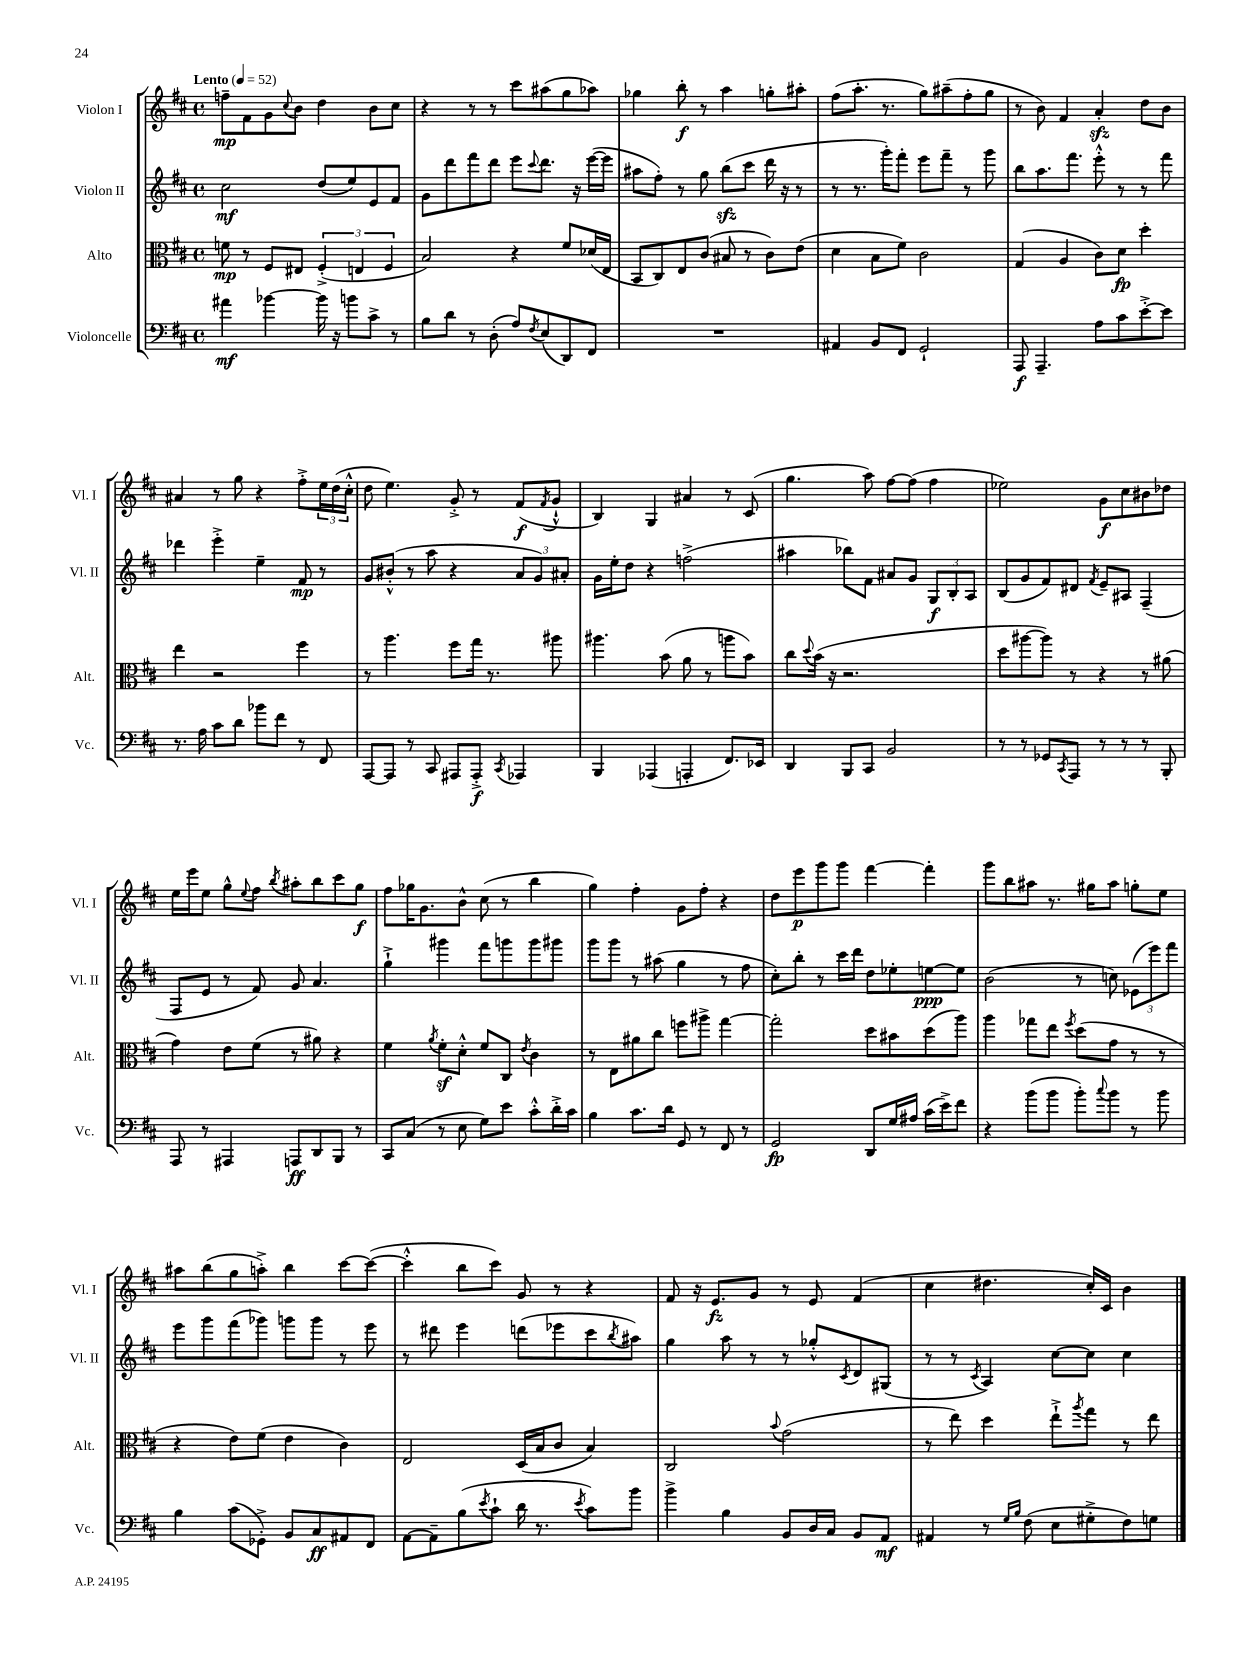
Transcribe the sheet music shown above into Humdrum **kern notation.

**kern	**kern	**kern	**kern
*staff4	*staff3	*staff2	*staff1
*clefF4	*clefC3	*clefG2	*clefG2
*k[f#c#]	*k[f#c#]	*k[f#c#]	*k[f#c#]
*M4/4	*M4/4	*M4/4	*M4/4
*met(c)	*met(c)	*met(c)	*met(c)
*MM52	*MM52	*MM52	*MM52
4a#	8f	2cc#	8ff~
.	8r	.	8f#
[4b-	8F#	.	8g
.	.	.	8qqcc#
.	8E#	.	8b
16b-]	(6F#'^	(8dd	4dd
16r	.	.	.
8b	.	8ee)	.
.	6E	.	.
8c#^	.	8e	8b
.	6F#	.	.
8r	.	8f#	8cc#
=	=	=	=
8B	2B)	8g	4r
8d	.	8ddd	.
8r	.	8fff#	8r
(8D'	.	8ddd	8r
8A)	4r	8eee	8ccc#
8qF#	.	8qqccc#	.
(8E	.	8.ddd	(8aa#
8DD)	8f#	.	8gg
.	.	16r	.
8FF#	(16d-	([16eee	8aa-)
.	16E	16eee]	.
=	=	=	=
1r	8BB	8aa#	4gg-
.	8C#)	8ff#')	.
.	8E	8r	8bb'
.	(8c#	8gg	8r
.	8B#	(8bb	4aa
.	8r	8ccc#	.
.	8c#)	16ddd	8gg'
.	.	16r	.
.	(8e	8r	8aa#'
=	=	=	=
4AA#	4d	8r	(8ff#
.	.	8.r	8.aa'
8BB	8B	.	.
.	.	16ggg')	8.r
8FF#	8f#)	8fff#'	.
2GG`	2c#	8eee	8gg)
.	.	8fff#~	(8aa#~
.	.	8r	8ff#'
.	.	8ggg	8gg
=	=	=	=
8AAA	(4G	8bb	8r
4.AAA~	.	8.aa	8b)
.	4A	.	4f#
.	.	8.fff#	.
8A	8c#)	8eee'^^	4a'
8c#	8d	8r	.
[8e'^	4dd'	8r	8dd
8e]	.	8fff#	8b
=	=	=	=
8.r	4ee	4ddd-	4a#
16A	.	.	.
8c#	2r	4eee'^	8r
8d	.	.	8gg
8b-	.	4ee~	4r
8f#	.	.	.
8r	4ff#	8f#	8ff#'^
8FF#	.	8r	24ee
.	.	.	(24dd
.	.	.	24cc#'^^
=	=	=	=
[8AAA	8r	8g	8dd
8AAA]	4.aa	(8b#'^^	4.ee)
8r	.	8r	.
8CC#	.	8aa	.
8AAA#	8ff#	4r	8g'^
8AAA#'^	16gg	.	8r
.	8.r	.	.
8qCC#	.	.	.
4AAA-	.	12a	(8f#
.	.	12g)	.
.	.	.	8qf#
.	8aa#	.	8g`^^
.	.	12a#'	.
=	=	=	=
4BBB	4.aa#	16g	4B)
.	.	16ee'	.
.	.	8dd	.
(4AAA-	.	4r	4G
.	(8b	.	.
4AAA'	8a	(2ff^	4a#
.	8r	.	.
8.FF#)	8aa	.	8r
.	8b)	.	(8c#
16EE-	.	.	.
=	=	=	=
4DD	8cc#	4aa#	4.gg
.	8qqdd	.	.
.	(16b	.	.
.	16r	.	.
8BBB	2.r	8bb-)	.
8CC#	.	8f#	8aa)
2BB	.	8a#	[8ff#
.	.	8g	(8ff#]
.	.	12G	4ff#
.	.	12B'	.
.	.	12A	.
=	=	=	=
8r	8dd	(8B	2ee-)
8r	[8aa#	8g	.
8GG-	8aa#])	8f#)	.
8qCC#	.	.	.
8AAA	8r	8d#	.
.	.	8qf#	.
8r	4r	8e~	8g
8r	.	8A#	8cc#
8r	8r	(4F#~	8b#
8BBB'	(8a#	.	8dd-
=	=	=	=
8AAA	4g)	8F#	16ee
.	.	.	16eee
8r	.	8e	8ee
4AAA#	8e	8r	8gg^^
.	.	.	8qqee
.	(8f#	8f#)	8ff#
.	.	.	8qbb
8AAA	8r	8g	8aa#'
8DD	8a#)	4.a	8bb
8BBB	4r	.	8ccc#
8r	.	.	8gg
=	=	=	=
8CC#	4f#	4gg`^	8ff#
(8C#	.	.	16gg-
.	.	.	8.g
.	8qa	.	.
8r	8f#'	4ggg#	.
8E	8d'^^	.	8b^^
8G)	8f#	8fff#	(8cc#
8e	8C#	8ggg	8r
.	8qe	.	.
8c#'^^	4c#	8ggg	4bb
16d'^	.	8ggg#	.
16c#	.	.	.
=	=	=	=
4B	8r	8ggg	4gg)
.	8E	8ggg	.
8.c#	8a#	8r	4ff#'
.	8cc#	(8aa#	.
16d	.	.	.
8GG	8ff	4gg	8g
8r	8aa#^	.	8ff#'
8FF#	[4gg	8r	4r
8r	.	8ff#	.
=	=	=	=
2GG	2gg']	8cc#')	8dd
.	.	8bb'	8eee
.	.	8r	8ggg
.	.	16ccc#	8ggg
.	.	16ddd	.
8DD	8dd	8dd	[4fff#
16G	8b#	8ee-'	.
16A#	.	.	.
(16c#	(8dd	[8ee	4fff#']
16e^)	.	.	.
8f#	8aa)	8ee]	.
=	=	=	=
4r	4aa	(2b	8ggg
.	.	.	8bb
(8b	8gg-	.	8aa#
8b	8ee	.	8.r
.	8qff#	.	.
8b')	(8dd	8r	.
.	.	.	16gg#
8qqcc#	.	.	.
8b	8g	8cc)	8aa#
8r	8r	(12e-	8gg'
.	.	12eee)	.
8b	8r	.	8ee
.	.	12fff#	.
=	=	=	=
4B	4r	8eee	8aa#
.	.	8ggg	(8bb
(8c#	8e)	(8fff#	8gg
8GG-'^)	(8f#	8ggg-)	8aa'^)
8BB	4e	8ggg	4bb
8C#	.	8ggg	.
8AA#	4c#)	8r	[8ccc#
8FF#	.	8eee	(8ccc#_
=	=	=	=
[8AA	2E	8r	4ccc#'^^]
8AA~]	.	8ddd#	.
(8B	.	4eee	8bb
8qe	.	.	.
8c#`	.	.	8ccc#)
16d	(16D	(8ddd	8g
8.r	16B	.	.
.	8c#	8eee-	8r
8qe	.	.	.
8c#)	4B)	8ccc#	4r
.	.	8qbb	.
8b	.	8aa#)	.
=	=	=	=
4b^	2C#	4gg	8f#
.	.	.	16r
.	.	.	8.e
4B	.	8aa	.
.	.	8r	8g
.	8qqb	.	.
8BB	(2g	8r	8r
16D	.	8gg-'^^	8e
16C#	.	.	.
.	.	8qc#	.
8BB	.	8d	(4f#
8AA	.	(8G#	.
=	=	=	=
4AA#	8r	8r	4cc#
.	8ee)	8r	.
.	.	8qc#	.
8r	4dd	4A)	4.dd#
16qqG	.	.	.
16qqB	.	.	.
(8F#	.	.	.
8E	8ee`^	[8cc#	.
.	8qaa	.	.
8G#'^	8gg	8cc#]	16cc#')
.	.	.	16c#
8F#)	8r	4cc#	4b
8G	8ee	.	.
==	==	==	==
*-	*-	*-	*-
